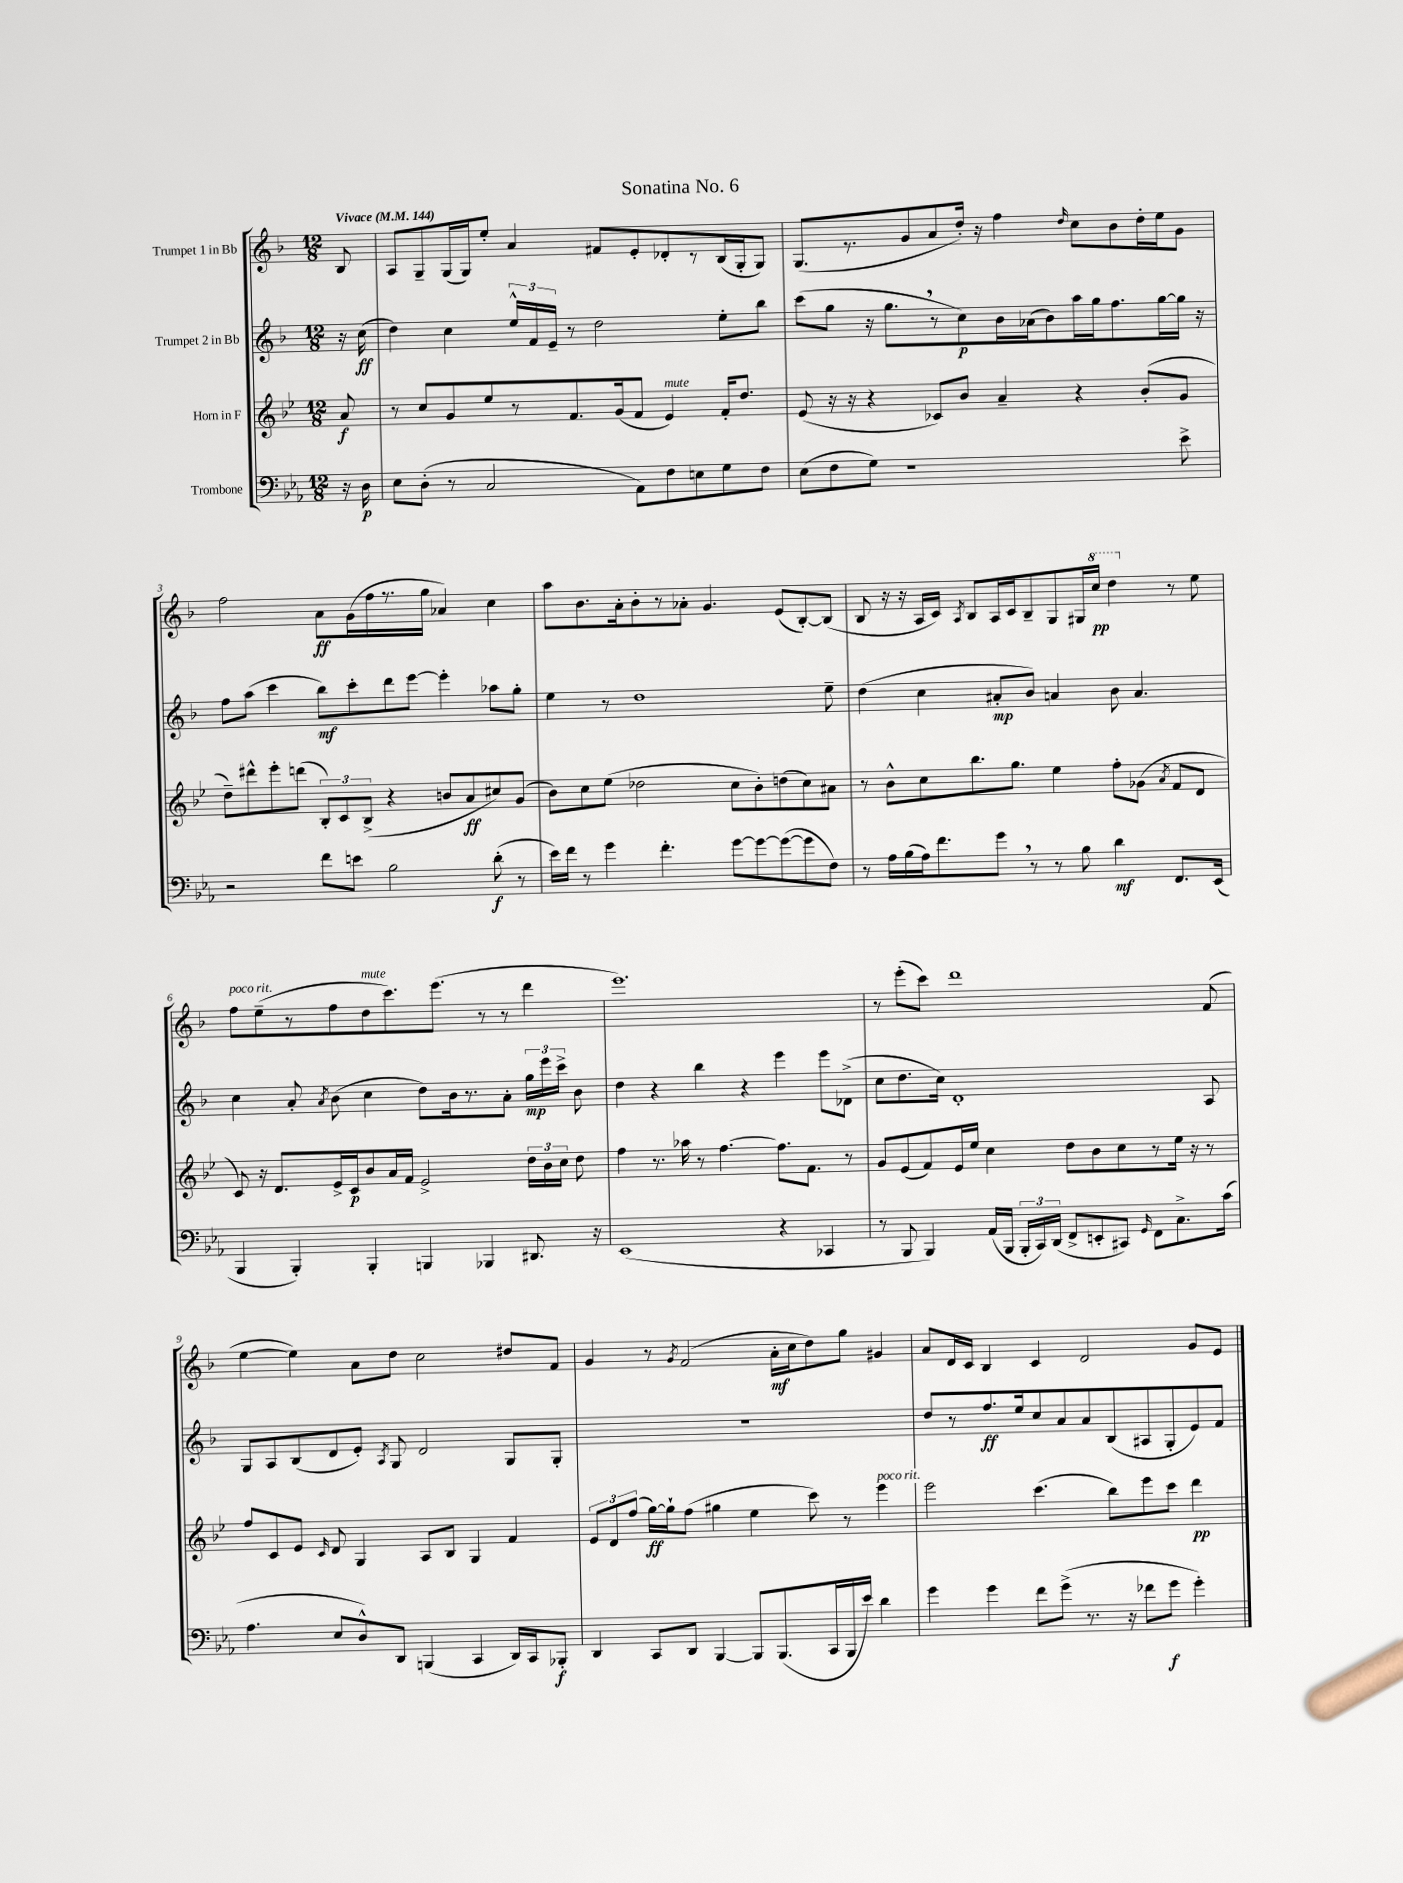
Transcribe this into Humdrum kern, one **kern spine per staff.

**kern	**dynam	**kern	**dynam	**kern	**dynam	**kern	**dynam
*part4	*part4	*part3	*part3	*part2	*part2	*part1	*part1
*staff4	*staff4	*staff3	*staff3	*staff2	*staff2	*staff1	*staff1
*I"Trombone	*	*I"Horn in F	*	*I"Trumpet 2 in Bb	*	*I"Trumpet 1 in Bb	*
*clefF4	*	*clefG2	*	*clefG2	*	*clefG2	*
*k[b-e-a-]	*	*k[b-e-]	*	*k[b-]	*	*k[b-]	*
*M12/8	*	*M12/8	*	*M12/8	*	*M12/8	*
*MM144	*	*MM144	*	*MM144	*	*MM144	*
=	=	=	=	=	=	=	=
!	!	!	!	!	!	!LO:TX:a:B:t=Vivace	!
16r	.	8a/	f	16r	.	8B-/	.
16D\	p	.	.	(16cc\	ff	.	.
=1	=1	=1	=1	=1	=1	=1	=1
8E-\L	.	8r	.	4dd\)	.	8A/L	.
(8D'\J	.	8cc/L	.	.	.	8G~/	.
8r	.	8g/	.	4cc\	.	(16G/L	.
.	.	.	.	.	.	16G/J)	.
2C/	.	8ee-/	.	.	.	8ee'/J	.
.	.	8r	.	24ee^^/LL	.	4a/	.
.	.	.	.	24f/	.	.	.
.	.	.	.	24e~/JJ	.	.	.
.	.	8.f/	.	8r	.	.	.
.	.	.	.	2dd\	.	8f#X/L	.
.	.	(16g/k	.	.	.	.	.
8AA-\L)	.	8f/J	.	.	.	8e'/	.
!	!	!LO:TX:a:i:t=mute	!	!	!	!	!
8F\	.	4e-/)	.	.	.	8d-X'/	.
8En\	.	.	.	.	.	8r	.
8G\	.	16f'/KL	.	8ee'\L	.	(16B-/L	.
.	.	8.dd/J	.	.	.	16G'/J	.
8F\J	.	.	.	8bb-\J	.	8G/J)	.
=2	=2	=2	=2	=2	=2	=2	=2
(8E-\L	.	(8e-/	.	(8ccc\L	.	(8.G/L	.
8F\	.	16r	.	8gg\J	.	.	.
.	.	16r	.	.	.	8.r	.
8G\J)	.	4r	.	16r	.	.	.
.	.	.	.	8.gg,\L	.	.	.
1r	.	.	.	.	.	8g/	.
.	.	8c-X/L)	.	8r	.	8a/	.
.	.	8b-/J	.	8cc\)	p	16dd'/Jk)	.
.	.	.	.	.	.	16r	.
.	.	4a~/	.	16b-\L	.	4ff\	.
.	.	.	.	(16a-X\J	.	.	.
.	.	.	.	8b-\)	.	.	.
.	.	.	.	.	.	16qqdd/	.
.	.	4r	.	16aa\L	.	8cc\L	.
.	.	.	.	16gg\J	.	.	.
.	.	.	.	8.ff\	.	8b-\	.
.	.	(8b-'/L	.	.	.	16dd'\L	.
.	.	.	.	[16gg\L	.	16ee\J	.
8e-^\	.	8g/J	.	16gg\JJ]	.	8g\J	.
.	.	.	.	16r	.	.	.
!!LO:LB:g=z
=3	=3	=3	=3	=3	=3	=3	=3
2r	.	8dd~\L)	.	8ff\L	.	2ff\	.
.	.	8ddd#X^^\	.	(8aa\J	.	.	.
.	.	8eee-'\	.	4ccc\	.	.	.
.	.	(8dddn\J	.	.	.	.	.
8f\L	.	12B-'/L)	.	8bb-\L)	mf	8a\L	ff
.	.	12c/	.	.	.	.	.
8en\J	.	.	.	8ccc'\	.	(16g\L	.
.	.	(12B-^/J	.	.	.	.	.
.	.	.	.	.	.	16ff\	.
2B-\	.	4r	.	8ddd\	.	8.r	.
.	.	.	.	[8eee\J	.	.	.
.	.	.	.	.	.	16gg\JJ	.
.	.	8bn/L	.	4eee'\]	.	4a-X/)	.
.	.	8a/	ff	.	.	.	.
(8d'\	f	8cc#X/)	.	8aa-X\L	.	4cc\	.
8r	.	(8g/J	.	8gg'\J	.	.	.
=4	=4	=4	=4	=4	=4	=4	=4
16e-\LL)	.	8b-\L)	.	4ee\	.	8aa\L	.
16f\JJ	.	.	.	.	.	.	.
8r	.	8cc\	.	.	.	8.b-\	.
4g\	.	(8ee-\J	.	8r	.	.	.
.	.	.	.	.	.	16a'\k	.
.	.	2dd-X\	.	1dd	.	8b-'\	.
4.f'\	.	.	.	.	.	8r	.
.	.	.	.	.	.	8a-X'\J	.
.	.	.	.	.	.	4.g/	.
[8g\L	.	8cc\L	.	.	.	.	.
8g\_	.	8b-'\)	.	.	.	.	.
(8g\_	.	(8ddn\	.	.	.	(8e/L	.
8g\]	.	8cc\)	.	.	.	[8B-'/)	.
8F\J)	.	8a#X\J	.	8ee~\	.	(8B-/J]	.
=5	=5	=5	=5	=5	=5	=5	=5
8r	.	8r	.	(4dd\	.	8B-/	.
16A-\LL	.	8b-^^\L	.	.	.	16r	.
(16B-\	.	.	.	.	.	16r	.
16A-\J)	.	8cc\	.	4cc\	.	16A/LL	.
8.f\	.	.	.	.	.	16c/JJ)	.
.	.	.	.	.	.	8qA/	.
.	.	8.bb-\	.	.	.	8B-/L	.
8g,\J	.	.	.	8a#X'/L	mp	16A/L	.
.	.	8.gg\J	.	.	.	16c/J	.
8r	.	.	.	8b-/J)	.	8B-~/	.
8r	.	4ee-\	.	4an/	.	8G/	.
8B-\	.	.	.	.	.	16G#X/L	.
*	*	*	*	*	*	*8va	*
.	.	.	.	.	.	16ccc/JJ	pp
4d\	mf	8ff'\L	.	8b-\	.	4ddd\	.
.	.	(8g-X\J	.	4.a/	.	.	.
.	.	8qa/	.	.	.	.	.
*	*	*	*	*	*	*X8va	*
8.FF/L	.	8f/L	.	.	.	8r	.
.	.	8d/J	.	.	.	8ee\	.
(16EE-/Jk	.	.	.	.	.	.	.
!!LO:LB:g=z
=6	=6	=6	=6	=6	=6	=6	=6
!	!	!	!	!	!	!LO:TX:a:i:t=poco rit.	!
4BBB-/	.	8c/)	.	4cc\	.	8ff\L	.
.	.	16r	.	.	.	(8ee~\	.
.	.	8.d/L	.	.	.	.	.
4BBB-'/)	.	.	.	8a'/	.	8r	.
.	.	.	.	8qa/	.	.	.
.	.	16e-^/L	.	(8b-\	.	8ff\	.
.	.	16c/J	p	.	.	.	.
!	!	!	!	!	!	!LO:TX:a:i:t=mute	!
4BBB-'/	.	8b-/	.	4cc\	.	8dd\	.
.	.	16a/L	.	.	.	8.ccc\)	.
.	.	16f/JJ	.	.	.	.	.
4BBBn/	.	2e-^/	.	8dd\L)	.	.	.
.	.	.	.	.	.	(8.eee\J	.
.	.	.	.	16b-\k	.	.	.
.	.	.	.	8.r	.	.	.
4BBB-X/	.	.	.	.	.	8r	.
.	.	.	.	8a'\J	.	8r	.
8.DD#X/	.	24dd\LL	.	24gg\LL	mp	4ddd\	.
.	.	24b-\	.	24eee\	.	.	.
.	.	24cc\JJ	.	24ccc^\JJ	.	.	.
.	.	8dd\	.	8b-\	.	.	.
16r	.	.	.	.	.	.	.
=7	=7	=7	=7	=7	=7	=7	=7
(1EE-	.	4ff\	.	4dd\	.	1.eee)	.
.	.	8.r	.	4r	.	.	.
.	.	16aa-X\	.	.	.	.	.
.	.	8r	.	4bb-\	.	.	.
.	.	[4.ff\	.	.	.	.	.
.	.	.	.	4r	.	.	.
4r	.	8.ff\L]	.	4eee\	.	.	.
.	.	8.f\J	.	.	.	.	.
4CC-X/	.	.	.	8eee\L	.	.	.
.	.	8r	.	(8d-X^\J	.	.	.
=8	=8	=8	=8	=8	=8	=8	=8
8r	.	8g/L	.	8cc\L	.	8r	.
8BBB-/	.	(8e-/	.	8.dd\	.	(8eee'\L	.
4BBB-/)	.	8f/)	.	.	.	8ccc\J)	.
.	.	.	.	16cc\Jk)	.	.	.
.	.	16e-/L	.	1d'	.	1ddd	.
.	.	16ee-/JJ	.	.	.	.	.
(16AA-/LL	.	4cc\	.	.	.	.	.
16BBB-/JJ	.	.	.	.	.	.	.
24BBB-'/LL	.	.	.	.	.	.	.
24CC/)	.	.	.	.	.	.	.
(24DD/JJ	.	.	.	.	.	.	.
8FF^/L	.	8dd\L	.	.	.	.	.
8EEn'/	.	8b-\	.	.	.	.	.
8CC#X/J)	.	8cc\	.	.	.	.	.
16qqGG/	.	.	.	.	.	.	.
8FF\L	.	8r	.	.	.	.	.
8.C^\	.	16ee-\Jk	.	.	.	.	.
.	.	16r	.	.	.	.	.
.	.	8r	.	8A/	.	(8f/	.
(16c\Jk	.	.	.	.	.	.	.
!!LO:LB:g=z
=9	=9	=9	=9	=9	=9	=9	=9
4.A-\	.	8ff/L	.	8G/L	.	[4ee\	.
.	.	8c/	.	8A/	.	.	.
.	.	8e-/J	.	(8B-/	.	4ee\])	.
.	.	16qqc/	.	.	.	.	.
8E-/L	.	8d/	.	8d/	.	.	.
8D^^/)	.	4G/	.	8e'/J)	.	8a\L	.
.	.	.	.	8qA/	.	.	.
8DD/J	.	.	.	8G/	.	8dd\J	.
(4BBBn/	.	8A/L	.	2d/	.	2cc\	.
.	.	8B-/J	.	.	.	.	.
4CC/	.	4G/	.	.	.	.	.
16DD/LL)	.	4f/	.	8G/L	.	8dd#X/L	.
16CC/J	.	.	.	.	.	.	.
8BBB-X'/J	f	.	.	8G'/J	.	8f/J	.
=10	=10	=10	=10	=10	=10	=10	=10
4DD/	.	12e-/L	.	1.r	.	4g/	.
.	.	12d/	.	.	.	.	.
.	.	(12ff/J	.	.	.	.	.
8CC/L	.	[16gg\LL)	ff	.	.	8r	.
.	.	16gg`\J]	.	.	.	.	.
.	.	.	.	.	.	8qg/	.
8DD/J	.	(8ff\J	.	.	.	(2f/	.
[4BBB-/	.	4gg#X\	.	.	.	.	.
8BBB-/L]	.	4ee-\	.	.	.	.	.
(8.BBB-/	.	.	.	.	.	16a'\LL	mf
.	.	.	.	.	.	16cc\J	.
.	.	8ccc\)	.	.	.	8dd\)	.
16CC/L	.	.	.	.	.	.	.
16BBB-/	.	8r	.	.	.	8gg\J	.
16e-/JJ)	.	.	.	.	.	.	.
!	!	!LO:TX:a:i:t=poco rit.	!	!	!	!	!
4d\	.	4eee-\	.	.	.	4g#X/	.
=11	=11	=11	=11	=11	=11	=11	=11
4g\	.	2eee-\	.	8dd/L	.	8a/L	.
.	.	.	.	8r	.	16d/L	.
.	.	.	.	.	.	16c/JJ	.
4g\	.	.	.	8.ff/	ff	4B-/	.
.	.	.	.	16ee/k	.	.	.
8f\L	.	(4.ccc\	.	8cc/	.	4c/	.
(8g^\J	.	.	.	8a/	.	.	.
8.r	.	.	.	8a/	.	2d/	.
.	.	8bb-\L)	.	(8B-/	.	.	.
16r	.	.	.	.	.	.	.
8f-X\L	.	8eee-\	.	8A#X/	.	.	.
8g\J	f	8ccc\J	.	8G'/	.	.	.
4g'\)	.	4ddd\	pp	8e/)	.	8g/L	.
.	.	.	.	8f/J	.	8e/J	.
==	==	==	==	==	==	==	==
*-	*-	*-	*-	*-	*-	*-	*-
